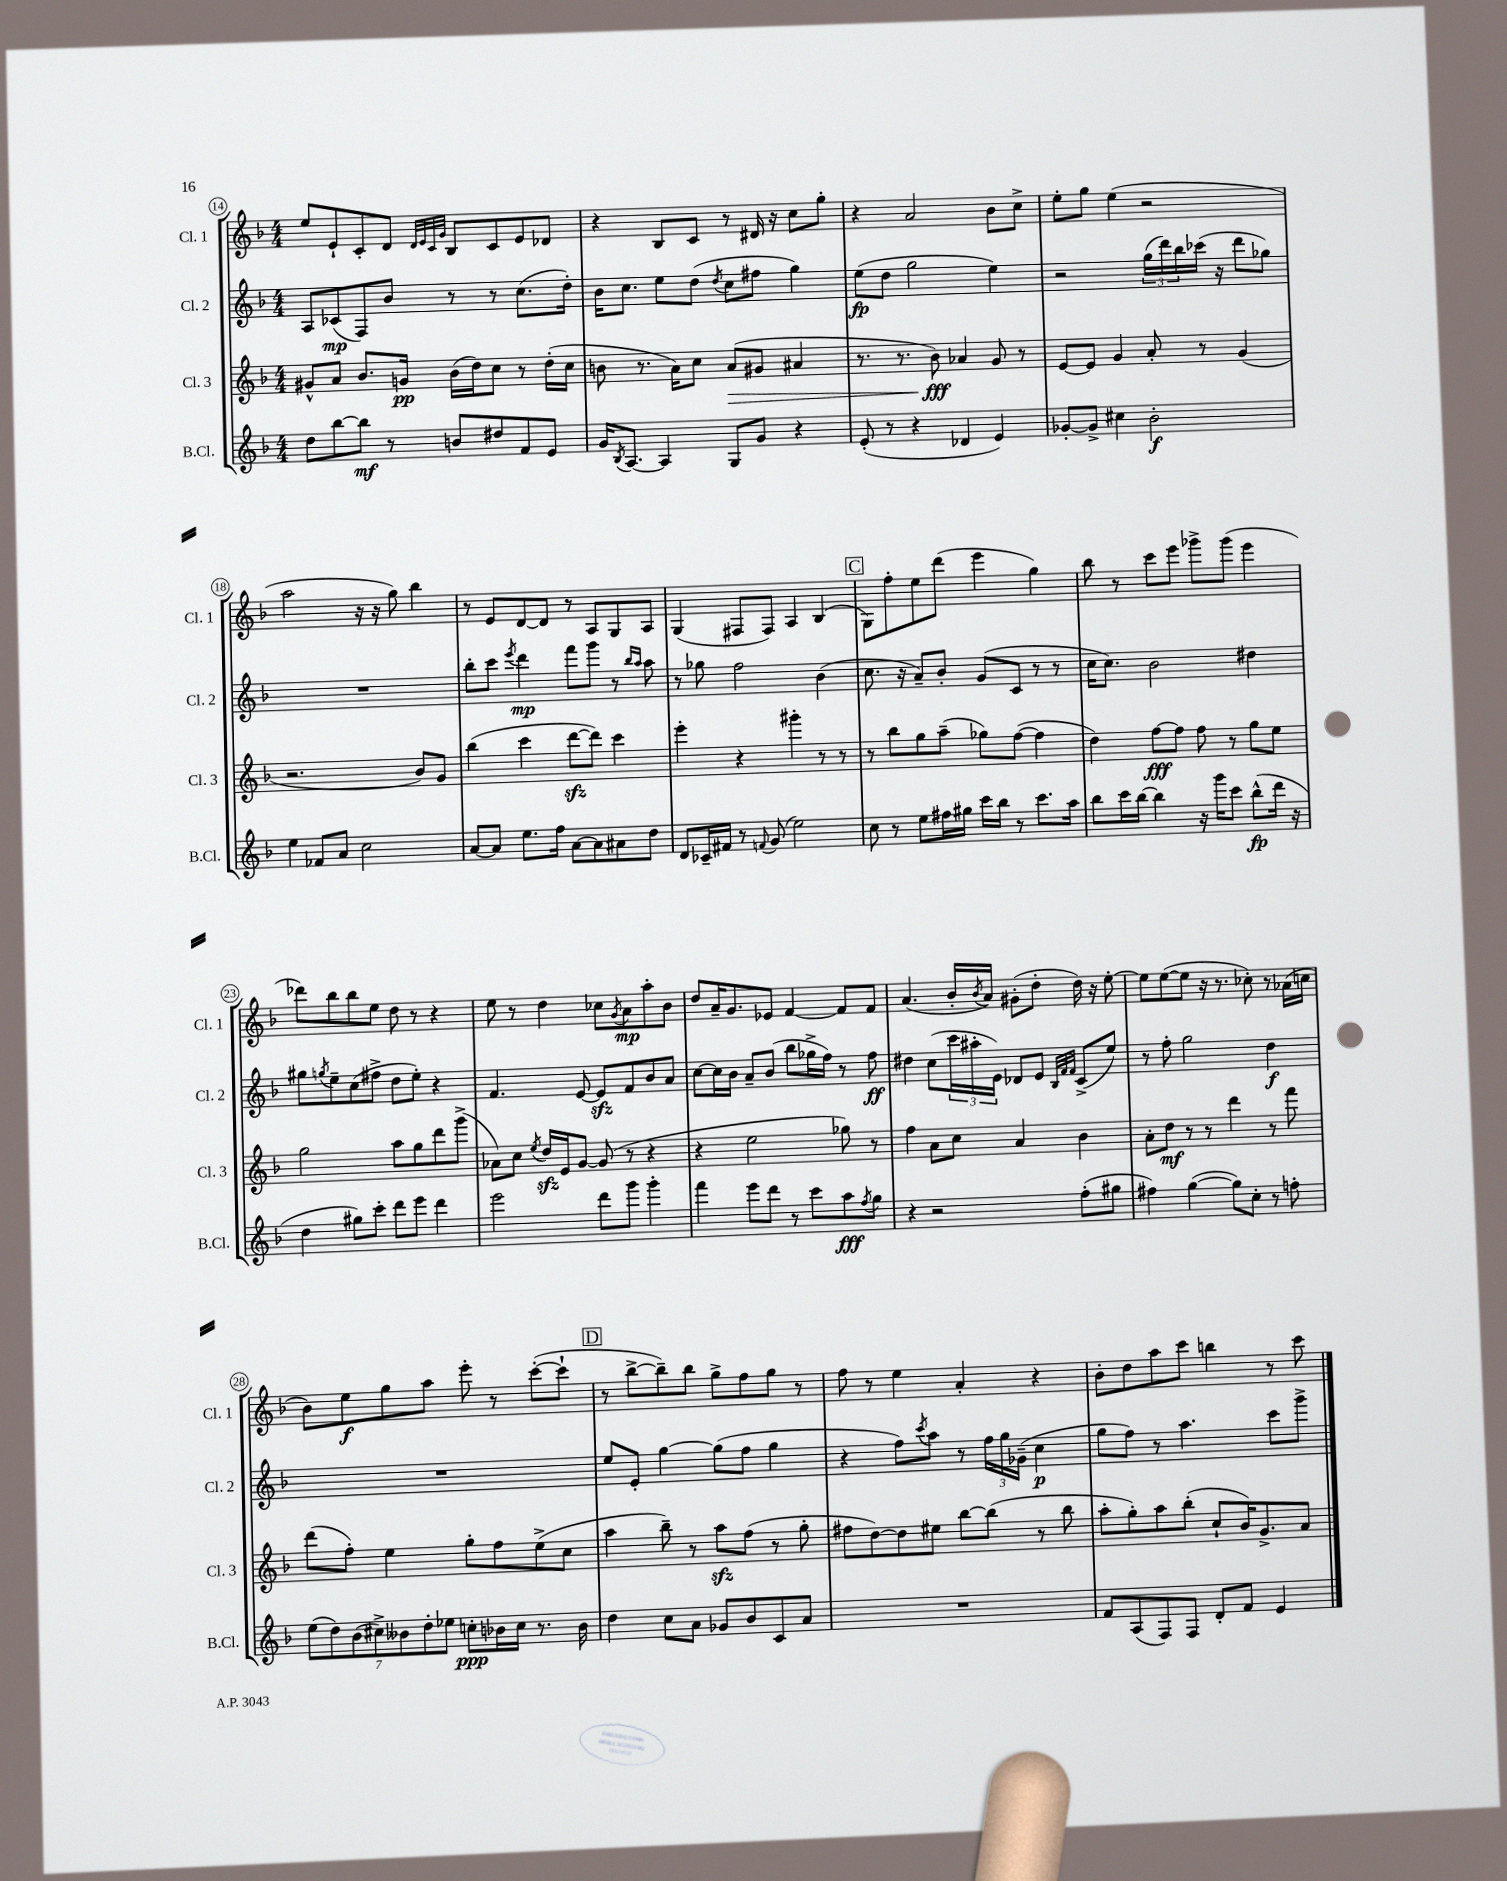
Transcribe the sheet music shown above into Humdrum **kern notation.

**kern	**kern	**kern	**kern
*staff4	*staff3	*staff2	*staff1
*clefG2	*clefG2	*clefG2	*clefG2
*k[b-]	*k[b-]	*k[b-]	*k[b-]
*M4/4	*M4/4	*M4/4	*M4/4
8dd\L	8g#^^/L	8A/L	8ee/L
[8bb-\	8a/J	(8c-/	8e`/
8bb-\]J	8.b-/L	8F/)	8c'/
8r	.	8b-/J	8d/J
.	16g/Jk	.	.
.	.	.	32qqd/LLL
.	.	.	32qqe/
.	.	.	32qqc/
.	.	.	32qqg/JJJ
8b/L	(16b-\LL	8r	8B-/L
.	16dd\J)	.	.
8dd#/	8cc\J	8r	8c/
8f/	8r	(8.cc\L	8e/
8e/J	(16dd'\LL	.	8d-/J
.	16cc\JJ	16dd'\Jk)	.
=	=	=	=
16g/LK	8b\	16b-\LK	4r
8qB-/	.	.	.
[8.A/J	.	8.cc\J	.
.	8.r	.	.
4A/]	.	8ee\L	8B-/L
.	16a\LK)	.	.
.	8cc\J	(8dd\J	8c/J
.	.	8qdd/	.
8G/L	(8a/L	8cc\L	8r
8g/J	8g#/J	8ff#\J	16d#/
.	.	.	16r
4r	4a#/	4gg\)	8cc\L
.	.	.	8gg'\J
=	=	=	=
(8e'/	8.r	(8ee\L	4r
8r	.	8dd\J	.
.	8.r	.	.
4r	.	2gg\	2a/
.	8b-\)	.	.
4d-/	4a-/	.	.
4e/)	8g/	4ee\)	8b-\L
.	8r	.	8cc^\J
=	=	=	=
[8g-'/L	[8e/L	2r	8ee'\L
8g-^/]J	8e/]J	.	8gg\J
4cc#\	4g/	.	(4ee\
2b-'\	8a'/	(24gg\LL	2r
.	.	24ddd\)	.
.	.	24bb-\	.
.	8r	(16ccc-\JJ	.
.	.	16r	.
.	(4g/	8ddd\L	.
.	.	8gg-\J)	.
=	=	=	=
4ee\	2.r	1r	2aa\
8f-/L	.	.	.
8a/J	.	.	.
2cc\	.	.	16r
.	.	.	16r
.	.	.	8gg\)
.	8b-/L)	.	4bb-\
.	8g/J	.	.
=	=	=	=
[8a/L	(4bb-\	8bb-'\L	8r
8a/]J	.	8ccc\J	8e/L
.	.	8qeee/	.
8.ee\L	4ccc\	4ddd\	[8d/
.	.	.	8d/]J
16ff\Jk	.	.	.
[8a\L	[8ddd\L	8fff\L	8r
8a\]	8ddd\]J)	8ggg\J	8A/L
8a#\	4ccc\	8r	8G/
.	.	16qqbb-/LL	.
.	.	16qqaa/JJ	.
8dd\J	.	8aa\	8A/J
=	=	=	=
8d/L	4eee'\	8r	(4G/
16c-~/L	.	8gg-\	.
16f#/JJ	.	.	.
8r	4r	2ff\	8F#/L
8qqf/	.	.	.
(8g/	.	.	8F#/J)
2ee\)	4ggg#'\	.	4A/
.	8r	(4b-\	(4B-/
.	8r	.	.
=	=	=	=
8cc\	8r	8.cc\	8G\L)
8r	8bb-\L	.	8ff'\
.	.	16r	.
8ee\L	8gg\	8a~/L)	8ee\
16ff#\L	(8aa~\J	8b-'/J	(8ddd\J
16gg#\JJ	.	.	.
16ccc\LL	8gg-\L)	(8g/L	4eee\
16bb-\JJ	.	.	.
8r	([8ff\J	8c/J	.
8.ccc\L	4ff\]	8r	4gg\)
.	.	8r	.
16aa\Jk	.	.	.
=	=	=	=
8bb-\L	4dd\)	16cc\LK	8bb-\
.	.	8.cc\J)	.
16ccc\L	.	.	8r
[16bb-\JJ	.	.	.
4bb-\]	[8ff\L	2b-\	8ccc\L
.	8ff\]J	.	8eee\J
16r	8ff\	.	8ggg-^\L
16ggg\LK	.	.	.
8ccc\J	8r	.	(8ggg-\J
(8bb-^^\L	8gg\L	4dd#\	4eee\
16ddd\Jk	8ee\J	.	.
16r	.	.	.
=	=	=	=
4dd\	2gg\	8gg#\L	8ddd-\L)
.	.	8qgg/	.
.	.	8ee~\	8bb-\
8gg#\L)	.	(8cc\	8bb-\
8ccc'\J	.	8ff#^\J	8ee\J
8ddd\L	8aa\L	8dd\L	8dd\
8eee\J	8gg\	8ee'\J)	8r
4ddd\	8ddd\	4r	4r
.	(8ggg^\J	.	.
=	=	=	=
2eee\	8a-\L)	4.f/	8ee\
.	8cc\J	.	8r
.	8qee/	.	.
.	16dd/LL	.	4dd\
.	16e/J	.	.
.	[8g/J	[8e/	.
8ddd\L	(8g/]	8e/]L	8cc-\L
.	.	.	8qg/
8ggg\J	8r	8f/	8a\
4ggg'\	4r	8b-/	8aa'\
.	.	8a/J	8b-\J
=	=	=	=
4fff\	4r	[8cc\L	8dd/L
.	.	16cc\]L	16a~/K
.	.	16b-\JJ	8.g/
8eee\L	2ee\	8a~/L	.
8ddd\J	.	(8b-/J	8e-/J
8r	.	8bb-\L	[4f/
8ccc\L	.	16gg-^\L	.
.	.	16ff\JJ)	.
8aa\	8gg-\)	8r	8f/]L
8qff/	.	.	.
8gg\J	8r	8ff\	8f/J
=	=	=	=
4r	4ff\	4dd#\	(4.a/
2r	8a\L	(8cc\L	.
.	8cc\J	24ccc\L	16b-'/LL
.	.	24aa#'\	.
.	.	.	8qb-/
.	.	.	16a/JJ)
.	.	24e\JJ)	.
.	4a/	8d-/L	(8g#'\L
.	.	8e/J	8dd'\J
.	.	32qqB-/LLL	.
.	.	32qqf/	.
.	.	32qqf/JJJ	.
(8ff'\L	4b-\	(8c^/L	16dd\)
.	.	.	16r
8gg#\J	.	8ee/J)	[8ee'\
=	=	=	=
4ff#\)	8a'\L	8r	8ee\]L
.	8dd\J	8ff'\	([8ee\
([4gg\	8r	2gg\	8ee\]J
.	8r	.	16r
.	.	.	8.r
8gg\]L)	4ddd\	.	.
8cc'\J	.	.	8cc-'\)
8r	8r	4dd\	8r
8ff'\	8fff\	.	(16a-\LL
.	.	.	16cc\JJ
=	=	=	=
(14ee\L	(8ddd\L	1r	8b-\L)
14dd\)	.	.	.
.	8ff'\J)	.	8ee\
(14b-\	.	.	.
14cc#^\)	.	.	.
.	4ee\	.	8gg\
14b--\	.	.	.
14dd'\	.	.	.
.	.	.	8aa\J
14ee-\J	.	.	.
8cc'\L	8gg'\L	.	8eee'\
16b-\L	8ff\	.	8r
16cc\JJ	.	.	.
8.r	(8ee^\	.	([8ccc'\L
.	8cc\J	.	8ccc`\]J
16b-\	.	.	.
=	=	=	=
4dd\	4aa\	8ee/L	8r
.	.	8e'/J	[8bb-^\L
8cc\L	8bb-~\)	[4gg\	8bb-~\])
8a\J	8r	.	8bb-\J
8g-/L	8aa\L	(8gg\]L	8gg^\L
8b-/	(8ff\J	8ff\J	8ff\
8c/	8r	4gg\	8gg\J
8a/J	8gg'\	.	8r
=	=	=	=
1r	8ff#\L	4r	8ff\
.	[8dd\)	.	8r
.	8dd\]	8ff\L)	4ee\
.	.	8qccc/	.
.	8ee#\J	8aa\J	.
.	[8bb-\L	8r	4a'/
.	(8bb-\]J	24ff\LL	.
.	.	24gg\	.
.	.	(24g-~\JJ	.
.	8r	4cc\	4r
.	8bb-\	.	.
=	=	=	=
8f/L	8aa'\L	8gg\L	8b-'\L
(8A/	8gg'\)	8ff\J)	8dd\
8F/)	8aa\	8r	8aa\
8F/J	(8bb-'\J	4.aa\	8ccc\J
8d'/L	8cc`/L	.	4bb\
8f/J	16b-/K)	.	.
.	8.g^/	.	.
4e/	.	8ccc\L	8r
.	8a/J	8ggg^\J	8ccc\
==	==	==	==
*-	*-	*-	*-
